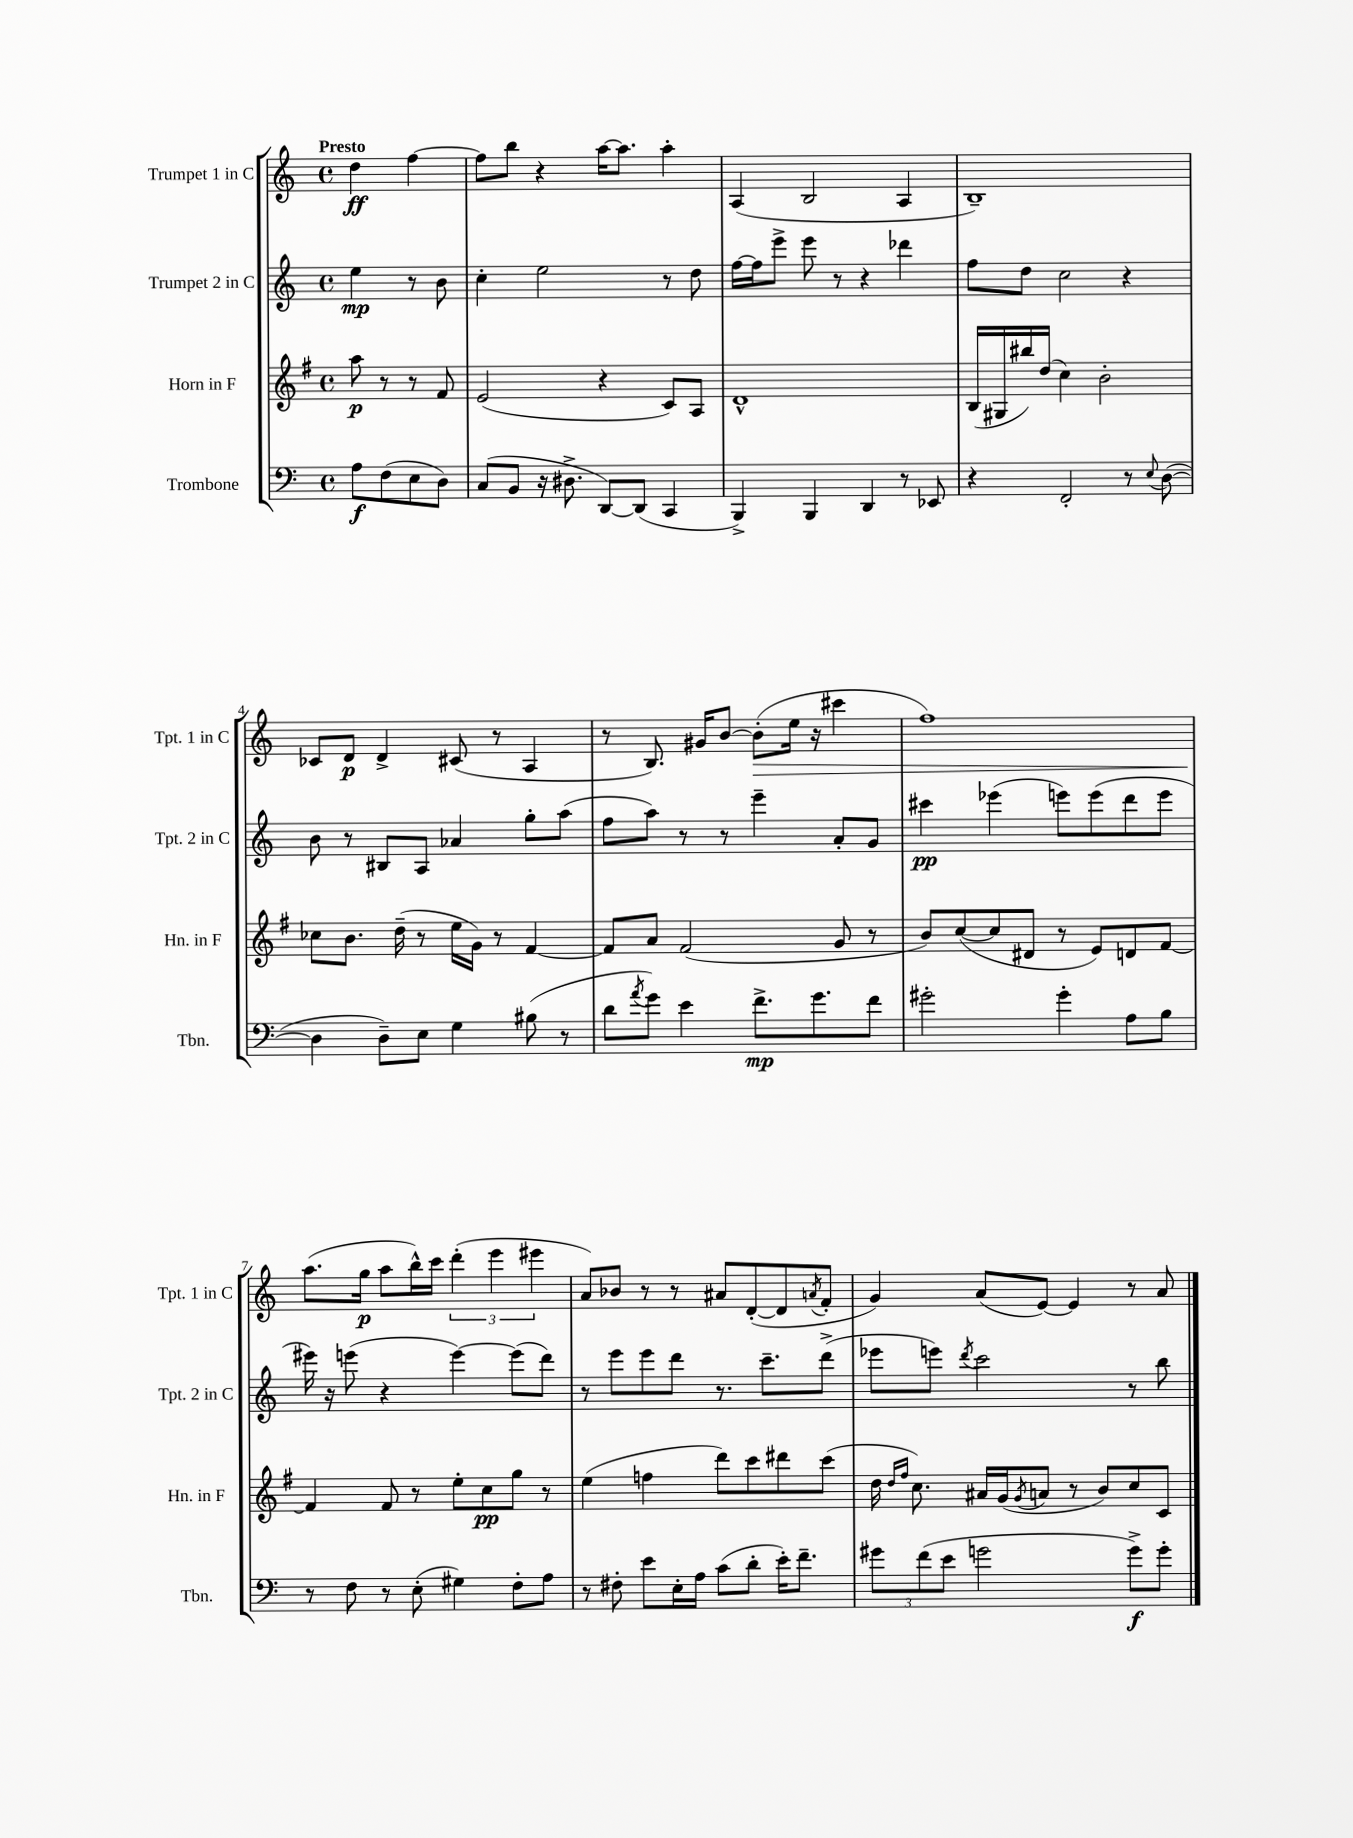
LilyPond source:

<<
\new StaffGroup <<
\new Staff = "s0" \with { instrumentName = "Trumpet 1 in C" shortInstrumentName = "Tpt. 1 in C" } {
    \clef treble \key c \major \defaultTimeSignature \time 4/4 \partial 2 \tempo "Presto"
    d''4\ff f''4~ |
    f''8 b''8 r4 a''16~ a''8. a''4-. |
    a4( b2 a4 |
    b1--) |
    ces'8 d'8\p d'4-> cis'8( r8 a4 |
    r8 b8.) gis'16 b'8~ b'8-.\>( e''16 r16 cis'''4 |
    f''1) |
    a''8.\!( g''16\p a''8 b''16-^) c'''16 \tuplet 3/2 { d'''4-.( e'''4 eis'''4 } |
    a'8) bes'8 r8 r8 ais'8 d'8~-.( d'8 \acciaccatura { a'8 } f'8-. |
    g'4) a'8( e'8~) e'4 r8 a'8 \bar "|." |
}
\new Staff = "s1" \with { instrumentName = "Trumpet 2 in C" shortInstrumentName = "Tpt. 2 in C" } {
    \clef treble \key c \major \defaultTimeSignature \time 4/4 \partial 2
    e''4\mp r8 b'8 |
    c''4-. e''2 r8 d''8 |
    f''16~ f''16 e'''8-> e'''8 r8 r4 des'''4 |
    f''8 d''8 c''2 r4 |
    b'8 r8 bis8 a8 aes'4 g''8-. a''8( |
    f''8 a''8) r8 r8 e'''4-- a'8-. g'8 |
    cis'''4\pp ees'''4( e'''8) e'''8( d'''8 e'''8 |
    eis'''16) r16 e'''8( r4 e'''4~) e'''8( d'''8) |
    r8 e'''8 e'''8 d'''8 r8. c'''8.-- d'''8->( |
    ees'''8 e'''8) \acciaccatura { d'''8 } c'''2 r8 b''8 \bar "|." |
}
\new Staff = "s2" \with { instrumentName = "Horn in F" shortInstrumentName = "Hn. in F" } {
    \clef treble \key g \major \defaultTimeSignature \time 4/4 \partial 2
    a''8\p r8 r8 fis'8 |
    e'2( r4 c'8) a8 |
    d'1-^ |
    b16( gis16 bis''16) d''16( c''4) b'2-. |
    ces''8 b'8. d''16--( r8 e''16 g'16) r8 fis'4~ |
    fis'8 a'8 fis'2( g'8 r8 |
    b'8) c''8~( c''8 dis'8 r8 e'8) d'8 fis'8~ |
    fis'4 fis'8 r8 e''8-. c''8\pp g''8 r8 |
    e''4( f''4 d'''8) c'''8 dis'''8 c'''8( |
    d''16 \grace { d''16 fis''16 } c''8.) ais'16 g'16( \acciaccatura { g'8 } a'8 r8 b'8) c''8 c'8 \bar "|." |
}
\new Staff = "s3" \with { instrumentName = "Trombone" shortInstrumentName = "Tbn." } {
    \clef bass \key c \major \defaultTimeSignature \time 4/4 \partial 2
    a8\f f8( e8 d8) |
    c8( b,8 r16 dis8.-> d,8~) d,8( c,4 |
    b,,4->) b,,4 d,4 r8 ees,8 |
    r4 f,2-. r8 \appoggiatura { e8 } d8~( |
    d4 d8--) e8 g4 bis8( r8 |
    d'8 \acciaccatura { a'8 } g'8) e'4 f'8.->\mp g'8. f'8 |
    gis'2-. gis'4-. a8 b8 |
    r8 f8 r8 e8-.( gis4) f8-. a8 |
    r8 fis8-. e'8 e16-. a16 c'8( d'8-. e'16-.) f'8.-- |
    \tuplet 3/2 { gis'8 f'8( e'8 } g'2 g'8->\f) g'8-. \bar "|." |
}
>>
>>
